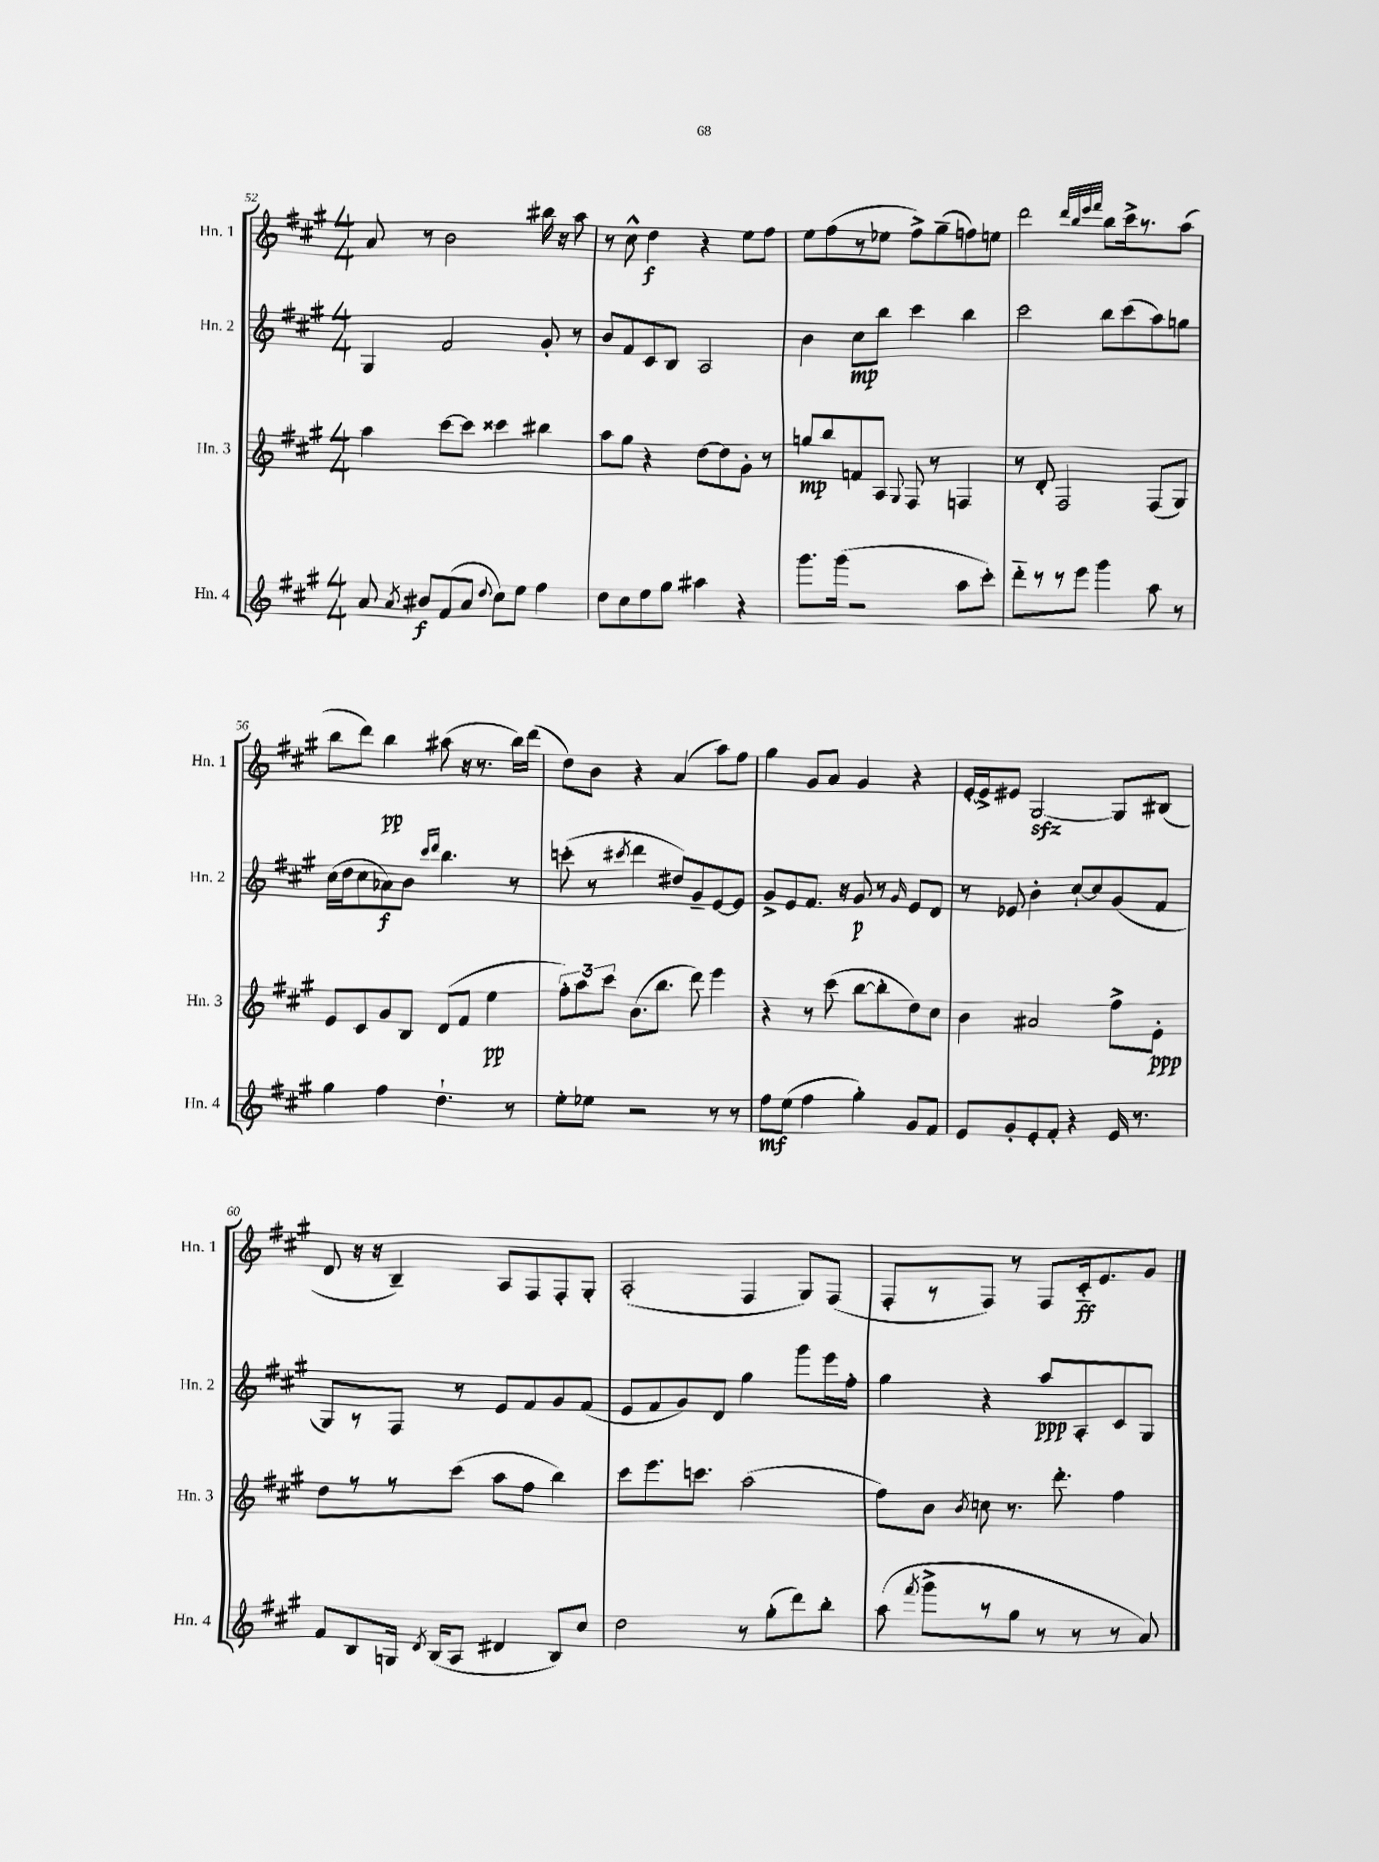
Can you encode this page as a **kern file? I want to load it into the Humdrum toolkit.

**kern	**dynam	**kern	**dynam	**kern	**dynam	**kern	**dynam
*part4	*part4	*part3	*part3	*part2	*part2	*part1	*part1
*staff4	*staff4	*staff3	*staff3	*staff2	*staff2	*staff1	*staff1
*I"Hn. 4	*	*I"Hn. 3	*	*I"Hn. 2	*	*I"Hn. 1	*
*I'Hn. 4	*	*I'Hn. 3	*	*I'Hn. 2	*	*I'Hn. 1	*
*clefG2	*	*clefG2	*	*clefG2	*	*clefG2	*
*k[f#c#g#]	*	*k[f#c#g#]	*	*k[f#c#g#]	*	*k[f#c#g#]	*
*M4/4	*	*M4/4	*	*M4/4	*	*M4/4	*
=52	=52	=52	=52	=52	=52	=52	=52
8a/	.	4aa\	.	4G#/	.	8a/	.
8qa/	.	.	.	.	.	.	.
8b#X/L	f	.	.	.	.	8r	.
(8f#/	.	[8ccc#\L	.	2f#/	.	2b\	.
8a/J	.	8ccc#\J]	.	.	.	.	.
8qqdd/	.	.	.	.	.	.	.
8cc#\L)	.	4ccc##X\	.	.	.	.	.
8ee\J	.	.	.	.	.	.	.
4ff#\	.	4bb#X\	.	8g#'/	.	16bb#X\	.
.	.	.	.	.	.	16r	.
.	.	.	.	8r	.	8aa\	.
=53	=53	=53	=53	=53	=53	=53	=53
8dd\L	.	8aa\L	.	8b/L	.	8r	.
8cc#\	.	8gg#\J	.	8f#/	.	8cc#^^\	.
8ee\	.	4r	.	8c#/	.	4dd\	f
8gg#\J	.	.	.	8B/J	.	.	.
4aa#X\	.	[8dd\L	.	2A/	.	4r	.
.	.	8dd\]	.	.	.	.	.
4r	.	8g#'\J	.	.	.	8ee\L	.
.	.	8r	.	.	.	8ff#\J	.
=54	=54	=54	=54	=54	=54	=54	=54
8.ggg#\L	.	8ggn/L	mp	4b\	.	8ee\L	.
.	.	8bb/	.	.	.	(8ff#\	.
(16ggg#\Jk	.	.	.	.	.	.	.
2r	.	8fn/	.	8cc#\L	mp	8r	.
.	.	8A/J	.	8bb\J	.	8ee-X\J	.
.	.	8qqG#/	.	.	.	.	.
.	.	8F#/	.	4ccc#\	.	8ff#^\L)	.
.	.	8r	.	.	.	(8gg#~\	.
8aa\L	.	4Fn/	.	4bb\	.	8ffn\)	.
8ccc#'\J)	.	.	.	.	.	8een\J	.
=55	=55	=55	=55	=55	=55	=55	=55
8ddd\L	.	8r	.	2ccc#\	.	2ddd\	.
8r	.	8d'/	.	.	.	.	.
8r	.	2F#/	.	.	.	.	.
8eee\J	.	.	.	.	.	.	.
.	.	.	.	.	.	32qqddd/LLL	.
.	.	.	.	.	.	32qqbb/	.
.	.	.	.	.	.	32qqeee/	.
.	.	.	.	.	.	32qqfff#/JJJ	.
4ggg#\	.	.	.	8bb\L	.	8bb\L	.
.	.	.	.	(8ccc#\	.	16ccc#^\k	.
.	.	.	.	.	.	8.r	.
8aa\	.	(8F#/L	.	8aa\)	.	.	.
8r	.	8G#/J)	.	8ggn\J	.	(8aa\J	.
!!LO:LB:g=z
=56	=56	=56	=56	=56	=56	=56	=56
4gg#\	.	8e/L	.	(16cc#\LL	.	8bb\L	.
.	.	.	.	16dd\J	.	.	.
.	.	8c#/	.	8cc#\	.	8ddd\J)	.
4ff#\	.	8g#/	.	8a-X\)	f	4bb\	pp
.	.	8B/J	.	8b\J	.	.	.
.	.	.	.	16qqccc#/LL	.	.	.
.	.	.	.	16qqddd/JJ	.	.	.
4.dd`\	.	(8d/L	.	4.bb\	.	(8aa#X\	.
.	.	8f#/J	.	.	.	16r	.
.	.	.	.	.	.	8.r	.
.	.	4ee\	pp	.	.	.	.
8r	.	.	.	8r	.	16bb\LL)	.
.	.	.	.	.	.	(16ddd\JJ	.
=57	=57	=57	=57	=57	=57	=57	=57
8ee'\L	.	12ff#'\L)	.	(8cccn'\	.	8dd\L)	.
.	.	12aa\	.	.	.	.	.
8ee-X\J	.	.	.	8r	.	8b\J	.
.	.	12ccc#\J	.	.	.	.	.
.	.	.	.	8qccc#X/	.	.	.
2r	.	(8.b\L	.	4ddd\	.	4r	.
.	.	8.bb\J	.	.	.	.	.
.	.	.	.	8dd#X/L)	.	(4a/	.
.	.	8ddd\)	.	8g#~/	.	.	.
8r	.	4eee\	.	[8e/	.	8aa\L)	.
8r	.	.	.	8e/J]	.	8ff#\J	.
=58	=58	=58	=58	=58	=58	=58	=58
8ff#\L	mf	4r	.	8g#^/L	.	4gg#\	.
(8ee\J	.	.	.	8e/	.	.	.
4ff#\	.	8r	.	8.f#/J	.	8g#/L	.
.	.	(8ccc#\	.	.	.	8a/J	.
.	.	.	.	16r	.	.	.
4gg#'\)	.	[8bb\L	.	8g#/	p	4g#/	.
.	.	8bb'\]	.	8r	.	.	.
.	.	.	.	16qqg#/	.	.	.
8g#/L	.	8dd\)	.	8e/L	.	4r	.
8f#/J	.	8cc#\J	.	8d/J	.	.	.
=59	=59	=59	=59	=59	=59	=59	=59
8e/L	.	4b\	.	8r	.	[16e'/LL	.
.	.	.	.	.	.	16e^/J]	.
8g#'/	.	.	.	8e-X/	.	8e#X/J	.
8e'/	.	2a#X/	.	4b'\	.	[2G#zz/	.
8f#'/J	.	.	.	.	.	.	.
4r	.	.	.	[8cc#`/L	.	.	.
.	.	.	.	8cc#/]	.	.	.
16e/	.	8ff#^\L	.	(8g#/	.	8G#/L]	.
8.r	.	.	.	.	.	.	.
.	.	8e'\J	ppp	8f#/J	.	(8B#X/J	.
!!LO:LB:g=z
=60	=60	=60	=60	=60	=60	=60	=60
8f#/L	.	8dd\L	.	8G#/L)	.	8d/	.
8B/	.	8r	.	8r	.	16r	.
.	.	.	.	.	.	16r	.
16Gn/Jk	.	8r	.	8F#/J	.	4B~/)	.
8qd/	.	.	.	.	.	.	.
(16B/KL	.	.	.	.	.	.	.
8A/J	.	(8ccc#\J	.	8r	.	.	.
4d#X/	.	8aa\L	.	8e/L	.	8A/L	.
.	.	8ff#\J	.	8f#/	.	8F#/	.
8B/L)	.	4bb\)	.	8g#/	.	8F#'/	.
8cc#/J	.	.	.	(8f#/J	.	8G#'/J	.
=61	=61	=61	=61	=61	=61	=61	=61
2dd\	.	8ccc#\L	.	8e/L	.	(2A'/	.
.	.	8.eee\	.	8f#/	.	.	.
.	.	.	.	8g#/)	.	.	.
.	.	8.cccn\J	.	.	.	.	.
.	.	.	.	8d/J	.	.	.
8r	.	(2aa\	.	4gg#\	.	4F#/	.
(8gg#'\L	.	.	.	.	.	.	.
8ddd\)	.	.	.	8ggg#\L	.	8G#/L)	.
8bb'\J	.	.	.	16eee\L	.	(8F#/J	.
.	.	.	.	16ff#'\JJ	.	.	.
=62	=62	=62	=62	=62	=62	=62	=62
(8aa\	.	8ff#\L)	.	4gg#\	.	8F#'/L	.
8qfff#/	.	.	.	.	.	.	.
8ggg#^\L	.	8b\J	.	.	.	8r	.
.	.	8qb/	.	.	.	.	.
8r	.	8ccn\	.	4r	.	8F#/J)	.
8gg#\J	.	8.r	.	.	.	8r	.
8r	.	.	.	8aa/L	ppp	8F#/L	.
.	.	8.ddd'\	.	.	.	.	.
8r	.	.	.	8A'/	.	16c#/k	ff
.	.	.	.	.	.	8.e/	.
8r	.	4ff#\	.	8c#/	.	.	.
8a/)	.	.	.	8G#/J	.	8g#/J	.
==	==	==	==	==	==	==	==
*-	*-	*-	*-	*-	*-	*-	*-
